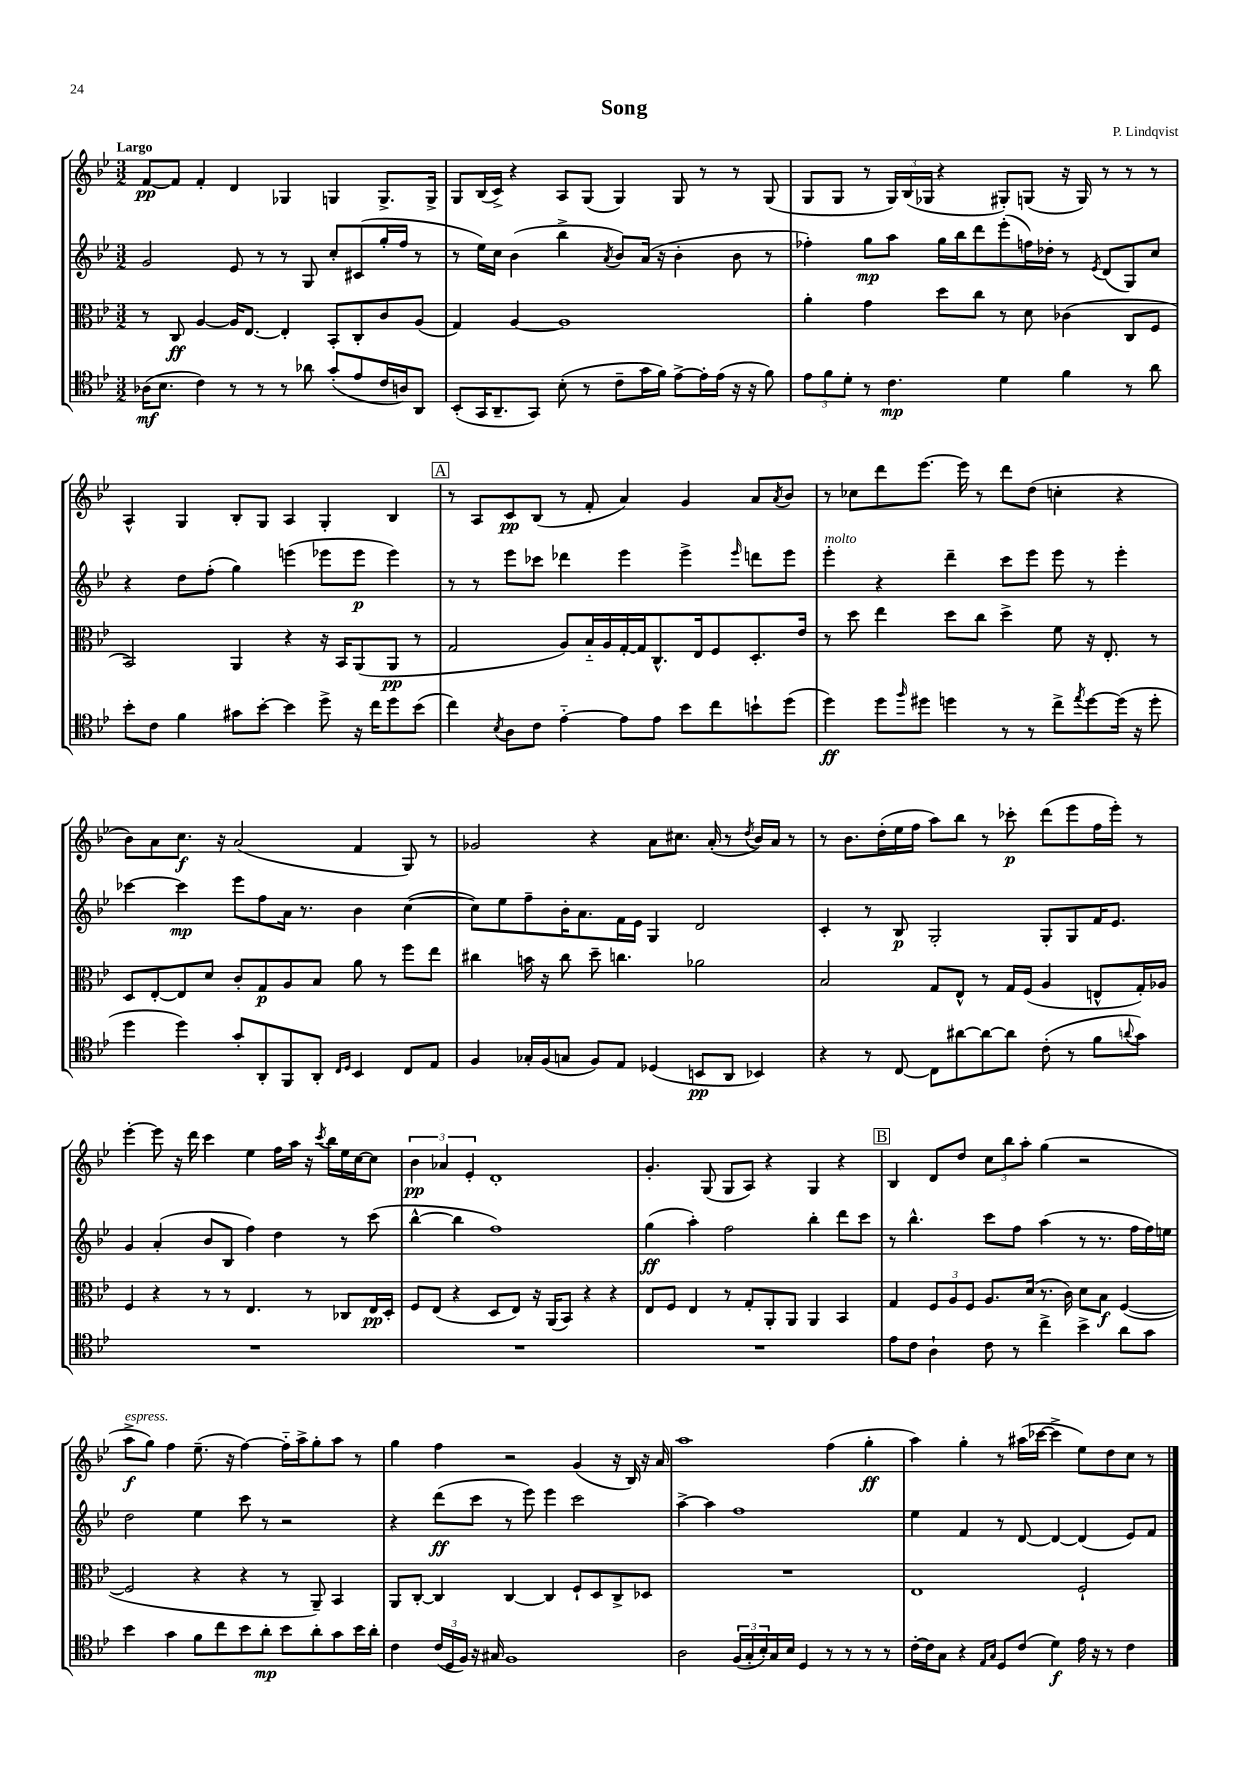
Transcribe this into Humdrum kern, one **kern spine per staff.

**kern	**kern	**kern	**kern
*staff4	*staff3	*staff2	*staff1
*clefC4	*clefC3	*clefG2	*clefG2
*k[b-e-]	*k[b-e-]	*k[b-e-]	*k[b-e-]
*M3/2	*M3/2	*M3/2	*M3/2
(16A-	8r	2g	[8f
8.B-	.	.	.
.	8C	.	8f]
4c)	[4A	.	4f'
8r	16A]	8e-	4d
.	[8.E-	.	.
8r	.	8r	.
8r	4E-']	8r	4G-
8a-	.	8G	.
(8g'	8BB-'	8cc'	4G
8e-	8C'	(8c#	.
16c	8c	16gg'	8.G^
16A)	.	16ff	.
8AA	(8A	8r	.
.	.	.	16G^
=	=	=	=
(8BB-'	4G)	8r	8G
16GG	.	16ee-)	(16B-
8.AA~	.	16cc	16c^)
.	[4A	(4b-	4r
8GG)	.	.	.
(8B-'	1A]	4bb-^	8A
8r	.	.	(8G
.	.	8qa	.
8c~	.	8b-)	4G)
16g	.	(16a	.
16f)	.	16r	.
[8e-^	.	4b-'	8G
16e-']	.	.	8r
(16e-	.	.	.
16r	.	8b-	8r
16r	.	.	.
8f)	.	8r	(8G
=	=	=	=
12e-	4a'	4ff-')	8G
12f	.	.	.
.	.	.	8G
12d'	.	.	.
8r	4g	8gg	8r
4.c	.	8aa	24G)
.	.	.	(24B-
.	.	.	24G-
.	8dd	16gg	4r
.	.	16bb-	.
.	8cc	8ddd	.
4d	8r	(8eee-'	8G#')
.	8d	16ff)	(8G
.	.	16dd-'	.
4f	(4c-	8r	16r
.	.	.	16G)
.	.	8qe-	.
.	.	(8d	8r
8r	8C	8G)	8r
8a	8F	8cc	8r
=	=	=	=
8b-'	2BB-)	4r	4A^^
8c	.	.	.
4f	.	8dd	4G
.	.	(8ff'	.
8g#	4AA	4gg)	8B-'
[8b-'	.	.	8G
4b-]	4r	(4eee	4A
8dd^	16r	8eee-	4G'
.	16BB-	.	.
16r	(8AA	8eee-	.
16cc	.	.	.
8dd	8AA	4eee-)	4B-
(8b-	8r	.	.
=	=	=	=
4cc)	2G	8r	8r
.	.	8r	8A
8qB-	.	.	.
8A	.	8eee-	8c
8c	.	8ccc-	(8B-
[4e-'~	8A)	4ddd-	8r
.	16B-'~	.	8f'
.	16A	.	.
8e-]	[16G'	4eee-	4a)
.	16G]	.	.
8e-	8.C^^	.	.
8b-	.	4eee-^	4g
.	16E-	.	.
8cc	8F	.	.
.	.	16qqeee-	.
8b`	8.D'	8ddd	8a
.	.	.	8qa
(8dd	.	8eee-	8b-
.	16e-	.	.
=	=	=	=
4dd)	8r	4eee-'	8r
.	8dd	.	8cc-
8dd	4ee-	4r	8ddd
16qqff	.	.	.
8dd#	.	.	[8.eee-
4dd	8dd	4ddd~	.
.	.	.	16eee-]
.	8cc	.	8r
8r	4dd^	8ccc	8ddd
8r	.	8eee-	(8dd
8cc^	8f	8eee-	4cc'
8qee-	.	.	.
[8dd	16r	8r	.
.	8.E-'	.	.
(16dd]	.	4eee-'	4r
16r	.	.	.
8dd'	8r	.	.
=	=	=	=
4dd	8D	[4ccc-	8b-)
.	[8E-'	.	8a
4dd)	8E-]	4ccc-]	8.cc
.	8d	.	.
.	.	.	16r
8g'	8c'	8eee-	(2a
8AA'	8G	8ff	.
8FF	8A	16a	.
.	.	8.r	.
8AA'	8B-	.	.
16qqC	.	.	.
16qqD	.	.	.
4BB-	8a	4b-	4f
.	8r	.	.
8C	8ff	([4cc	8G)
8E-	8ee-	.	8r
=	=	=	=
4F	4cc#	8cc])	2g-
.	.	8ee-	.
16G-'	16b	8ff~	.
(16F	16r	.	.
8G	8cc#	16b-'	.
.	.	8.a	.
8F)	8dd~	.	4r
8E-	4.cc	16f	.
.	.	16e-	.
(4D-	.	4G	8a
.	.	.	8.cc#
8BB	2a-	2d	.
.	.	.	(16a'
8AA	.	.	8r
.	.	.	8qdd
4BB-)	.	.	16b-)
.	.	.	16a
.	.	.	8r
=	=	=	=
4r	2B-	4c'	8r
.	.	.	8.b-
8r	.	8r	.
.	.	.	(16dd'
[8C	.	8B-	16ee-
.	.	.	16ff
8C]	8G	2G'	8aa)
[8a#	8E-^^	.	8bb-
8a#_	8r	.	8r
8a#]	16G	.	8ccc-'
.	(16F	.	.
(8c'	4A	8G'	(8ddd
8r	.	8G	8eee-
8f	8E^^	16f	16ff
.	.	8.e-	16eee-')
8qqa	.	.	.
8g)	16G')	.	8r
.	16A-	.	.
=	=	=	=
1.r	4F	4g	[4eee-'
.	4r	(4a'	8eee-]
.	.	.	16r
.	.	.	16ddd
.	8r	8b-	4ccc
.	8r	8B-	.
.	4.E-	4ff)	4ee-
.	.	4dd	16ff
.	.	.	16aa
.	8r	.	16r
.	.	.	8qccc
.	.	.	16bb-
.	8C-	8r	16ee-
.	.	.	[16cc
.	16E-	(8ccc	8cc]
.	16D'	.	.
=	=	=	=
1.r	8F	[4bb-^^	6b-
.	(8E-	.	.
.	.	.	6a-
.	4r	4bb-]	.
.	.	.	6e-'
.	8D	1ff)	1d'
.	8E-)	.	.
.	16r	.	.
.	(16AA	.	.
.	8BB-)	.	.
.	4r	.	.
.	4r	.	.
=	=	=	=
1.r	8E-	(4gg	4.g'
.	8F	.	.
.	4E-	4aa')	.
.	.	.	(8G
.	8r	2ff	8G
.	8G'	.	8A)
.	8AA'	.	4r
.	8AA	.	.
.	4AA	4bb-'	4G
.	4BB-	8ddd	4r
.	.	8ccc	.
=	=	=	=
8e-	4G	8r	4B-
8c	.	4.bb-^^	.
4A`	12F	.	8d
.	12A	.	.
.	.	.	8dd
.	12F	.	.
8c	8.A	8ccc	12cc
.	.	.	12bb-
8r	.	8ff	.
.	.	.	12aa'
.	(16d	.	.
4cc^	8.r	(4aa	(4gg
.	16c)	.	.
4b-^	8d	8r	2r
.	8B-	8.r	.
8a	([4F	.	.
.	.	16ff	.
8g	.	16ff)	.
.	.	16ee	.
=	=	=	=
4b-	2F]	2dd	8aa^
.	.	.	8gg)
4g	.	.	4ff
8f	4r	4ee-	(8.ee-~
8cc	.	.	.
.	.	.	16r
8b-	4r	8ccc	[4ff)
8a'	.	8r	.
8b-	8r	2r	16ff'~]
.	.	.	16aa^
8a'	8AA~)	.	8gg'
8g	4BB-	.	8aa
16b-	.	.	8r
16a'	.	.	.
=	=	=	=
4c	8AA	4r	4gg
.	[8C'	.	.
(24c	4C]	(8ddd	4ff
24D	.	.	.
24F)	.	.	.
16r	.	8ccc	.
16G#	.	.	.
1F	[4C	8r	2r
.	.	8eee-)	.
.	4C]	4eee-	.
.	8F`	2ccc	(4g
.	8D	.	.
.	8C^	.	16r
.	.	.	16B-)
.	8D-	.	16r
.	.	.	16a
=	=	=	=
2A	1.r	[4aa^	1aa
.	.	4aa]	.
(24F	.	1ff	.
24G'	.	.	.
24B-')	.	.	.
16G	.	.	.
16B-	.	.	.
4D	.	.	.
8r	.	.	(4ff
8r	.	.	.
8r	.	.	4gg'
8r	.	.	.
=	=	=	=
[16c'	1E-	4ee-	4aa)
16c]	.	.	.
8G	.	.	.
4r	.	4f	4gg'
16qqE-	.	.	.
16qqG	.	.	.
8D	.	8r	8r
(8c	.	[8d	(16aa#
.	.	.	[16ccc-
4d)	.	4d_	4ccc-^]
16e-	2F`	(4d]	8ee-)
16r	.	.	.
8r	.	.	8dd
4c	.	8e-)	8cc
.	.	8f	8r
==	==	==	==
*-	*-	*-	*-
